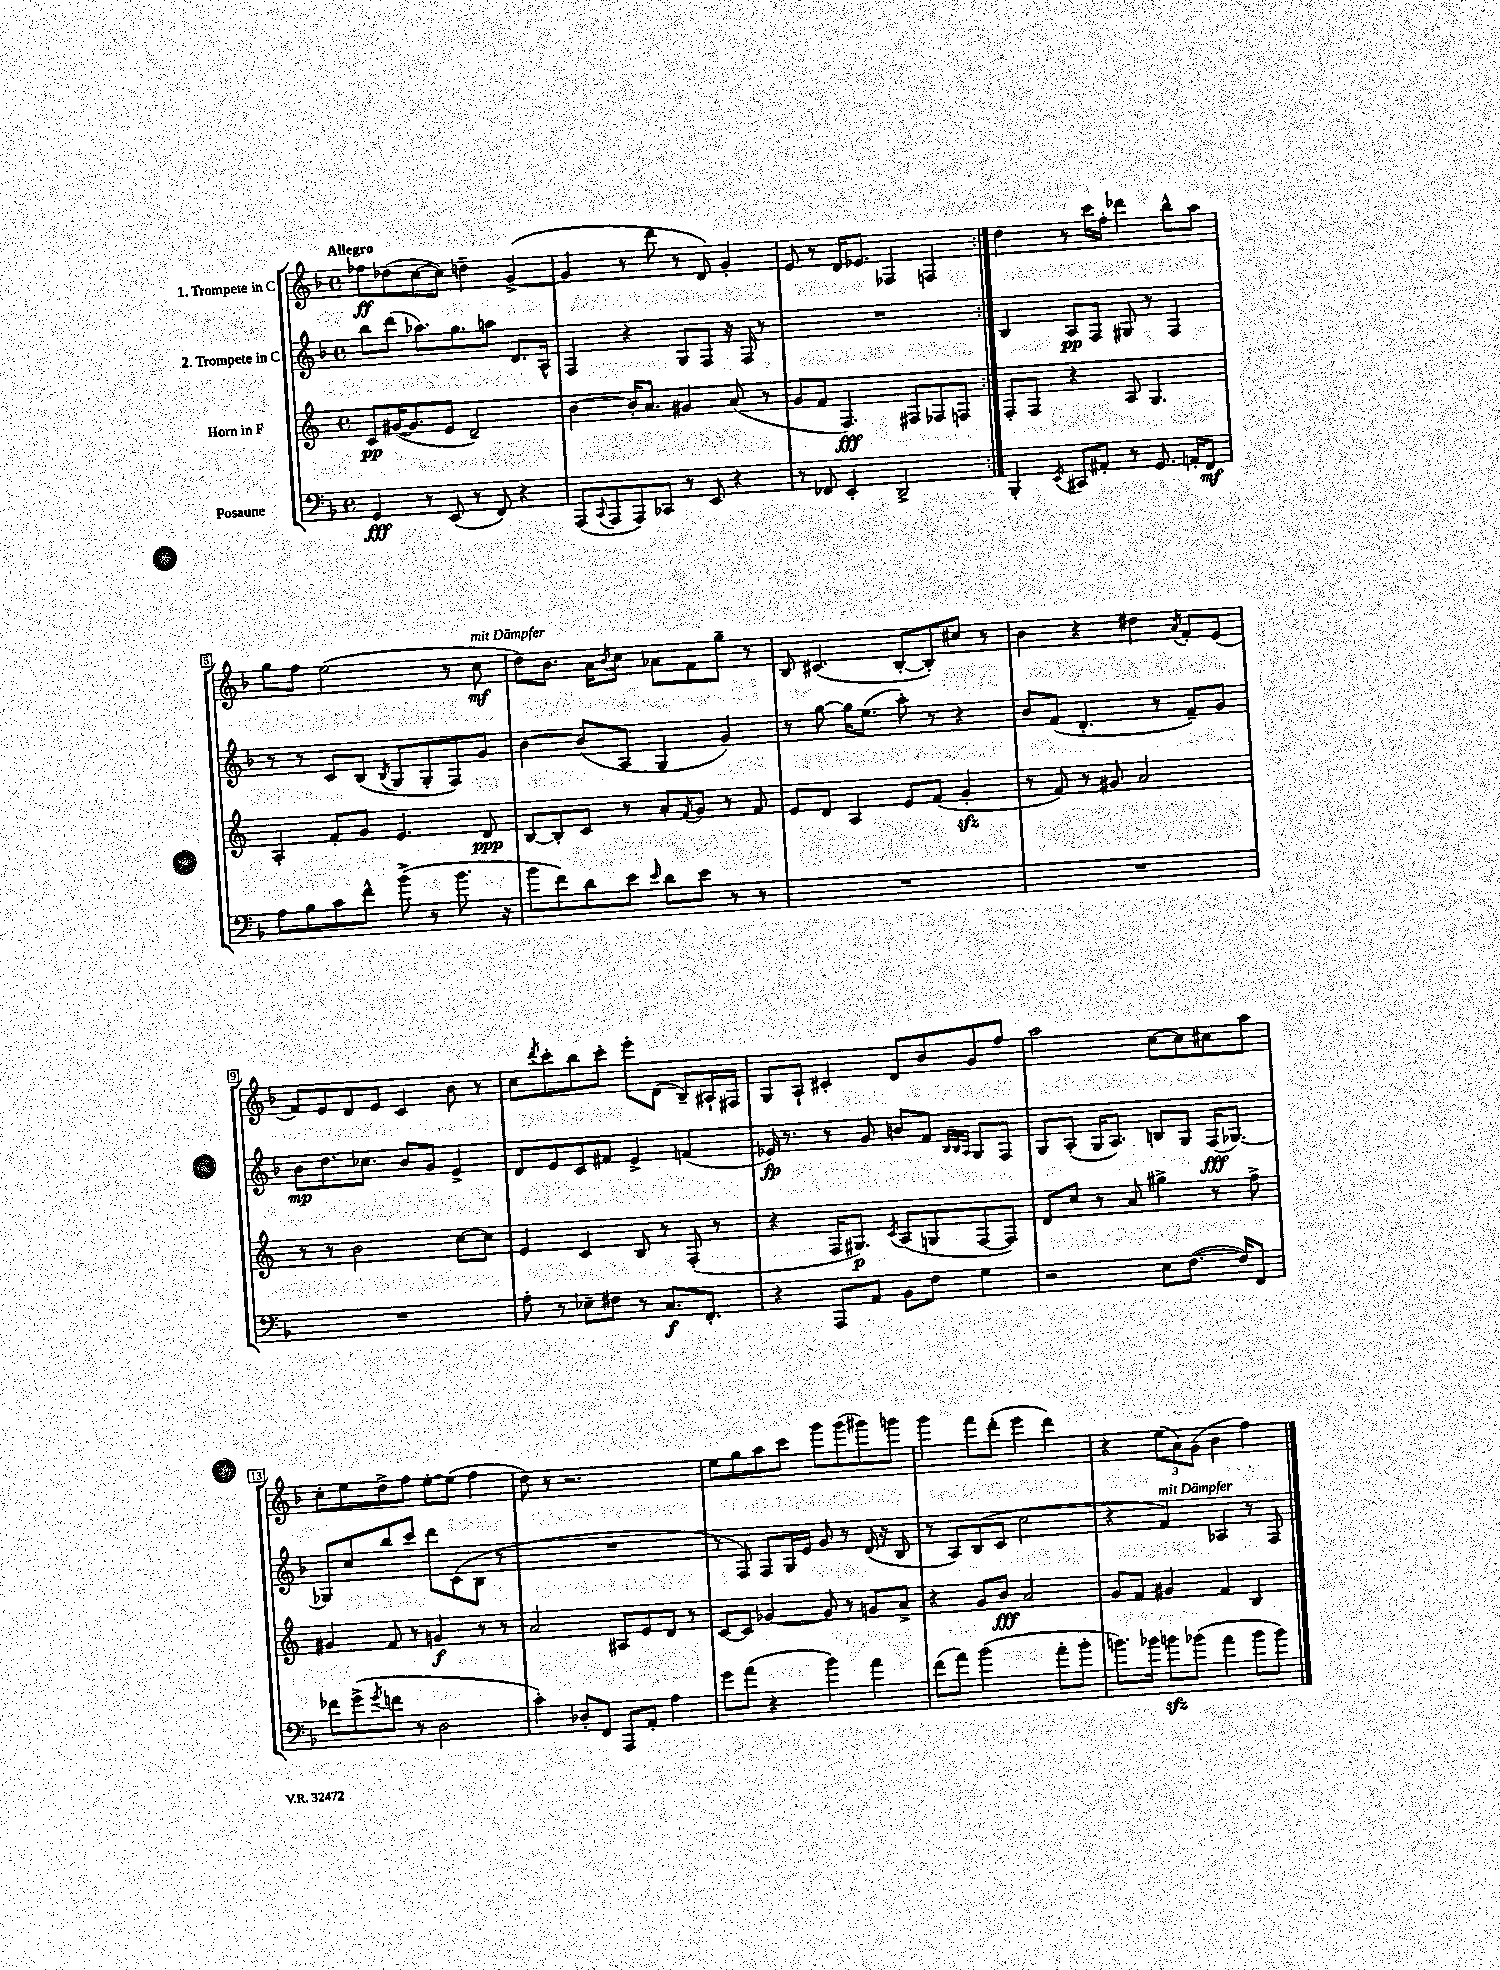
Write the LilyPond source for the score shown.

<<
\new StaffGroup <<
\new Staff = "s0" \with { instrumentName = "1. Trompete in C" } {
    \clef treble \key f \major \defaultTimeSignature \time 4/4 \tempo "Allegro"
    \repeat volta 2 { fes''8\ff des''8( c''8~ c''8) d''4-- g'4~->( |
    g'4 r8 d'''8 r8 d'8) g'4-. |
    e'8 r8 d'16 ees'8. fes4 f4 | }
    d''4 r8 c'''16 f''16-. des'''4 bes''8-^ a''8 |
    g''8 f''8 e''2( r8 c''8\mf^\markup { \italic "mit Dämpfer" } |
    d''8) bes'8. a'16 \acciaccatura { bes'8 } c''8 aes'8 f'8 g''8-- r8 |
    bes8 cis'4.( bes8~-. bes8-.) cis''8 r8 |
    bes'4 r4 dis''4 \acciaccatura { a'8 } f'8-. e'8( |
    f'8) e'8 d'8 e'8 c'4 bes'8 r8 |
    c''8 \acciaccatura { d'''8 } c'''8-. bes''8 c'''8-. e'''8-. d'8( bes8--) ais16-! fis16 |
    g8 a8-! cis'4-. d'8 bes'8 g'8 f''8 |
    a''2 c''8~ c''8 cis''8 a''8 |
    c''8-. e''8 d''8-> f''8 e''8~-. e''8( f''4 |
    d''8) r8 r2. |
    e''8 g''8 a''8 c'''8 g'''8 g'''8( gis'''8) g'''8 |
    g'''4 f'''8 d'''8-.( e'''4 d'''4) |
    r4 \tuplet 3/2 { e''8( a'8) g'8( } bes'4 f''4) \bar "|." |
}
\new Staff = "s1" \with { instrumentName = "2. Trompete in C" } {
    \clef treble \key f \major \defaultTimeSignature \time 4/4
    \repeat volta 2 { bes''8 d'''8( aes''8.) g''8. a''8 d'8. a16-^ |
    f4 r4 g8 f8 r16 f16 r8 |
    R1 | }
    bes4 a8\pp f8 gis8 r8 f4 |
    r8 r8 c'8 bes8( \acciaccatura { bes8 } g8 g8-. f8) g'8 |
    bes'4~ bes'8( a8 g4 g'4) |
    r8 g''8~ g''16 e''8.( a''8-.) r8 r4 |
    bes'8 f'8( d'4.-. r8 f'8--) g'8 |
    bes'8\mp d''8. ces''8. bes'8 g'8 e'4-> |
    d'8 e'8 c'8 fis'8 e'4-> f'4( |
    ees'16\fp) r8. r8 g'8 b'8 f'8 \grace { bes32 bes32 a32 } g8 f8 |
    g8 a8-.( g16 a8.) b8 g8 f16\fff( ges8.~) |
    ges8 c''8 bes''8 c'''8 d'''8 c'8( bes8 r8 |
    R1 |
    r8 f8) f8 g16 e'16 g'8 r8 d'16( r16 bes8 |
    r8 a8) bes8( c'8 c''2 |
    r4 f'4^\markup { \italic "mit Dämpfer" }) aes4 r8 f8 \bar "|." |
}
\new Staff = "s2" \with { instrumentName = "Horn in F" } {
    \clef treble \key c \major \defaultTimeSignature \time 4/4
    \repeat volta 2 { c'8\pp gis'16~( gis'8. e'8 d'2--) |
    b'4~ b'16-. a'8. gis'4 a'8( r8 |
    g'8 f'8 f4.\fff) fis8 fes8 f8 | }
    f8-. f8 r4 a8 g4. |
    a4-. f'8-. g'8 e'4. d'8\ppp |
    b8~ b8-. c'8 r8 a'8-. \acciaccatura { f'8 } g'8 r8 f'8 |
    e'8 d'8 a4 e'8 f'8( g'4-.\sfz |
    r8 f'8) r8 gis'8 a'2 |
    r8 r8 b'2 c''8~ c''8 |
    e'4 c'4 b8 r8 f8-.( r8 |
    r4 f16 gis8.\p) \acciaccatura { c'8 } a8( g8 f8~ f8) |
    d'8 c''8 r8 a'8 gis''4-> r8 f''8-> |
    gis'4 f'8 r8 g'4\f r8 r8 |
    a'2 ais8 e'8 d'8 r8 |
    c'8~ c'8 ges'4~ ges'8 r8 g'8 a'8-> |
    r4 g'8 b'8\fff a'2 |
    g'8 f'8 gis'4 f'4 b4 \bar "|." |
}
\new Staff = "s3" \with { instrumentName = "Posaune" } {
    \clef bass \key f \major \defaultTimeSignature \time 4/4
    \repeat volta 2 { g,4\fff r8 e,8( r8 f,8) r4 |
    a,,8( \appoggiatura { c,8 } a,,8 a,,8) ces,8 r8 e,8 r4 |
    r8 fes,8 e,4-. d,2-> | }
    bes,,4-. \acciaccatura { e,8 } cis,8 ais,8-. r8 g,8. a,16-. f,8\mf |
    a8 bes8 c'8 f'8-^ bes'8->( r8 bes'8. r16 |
    bes'8 f'8) d'8 e'8 \grace { e'16 } d'8 e'8 r8 r8 |
    R1 |
    R1 |
    R1 |
    a8-. r8 ees8-- fis8 r8 c8.\f f,8.-. |
    r4 a,,8 a,8 bes,8 f8 g4 |
    r2 e8 f8.~( f16) f,8 |
    fes'8 g'8->( \acciaccatura { g'8 } f'8 r8 d2 |
    c'4-.) des8-. f,8 a,,8 a,8-. a4 |
    g'8 a'8( r4 bes'4) a'4 |
    f'8( a'8) bes'2( a'8-. bes'8-. |
    b'8.) bes'16 b'8\sfz bes'8( a'4 bes'8 bes'8) \bar "|." |
}
>>
>>
\layout { \context { \Score \override BarNumber.stencil = #(make-stencil-boxer 0.1 0.3 ly:text-interface::print) } }
